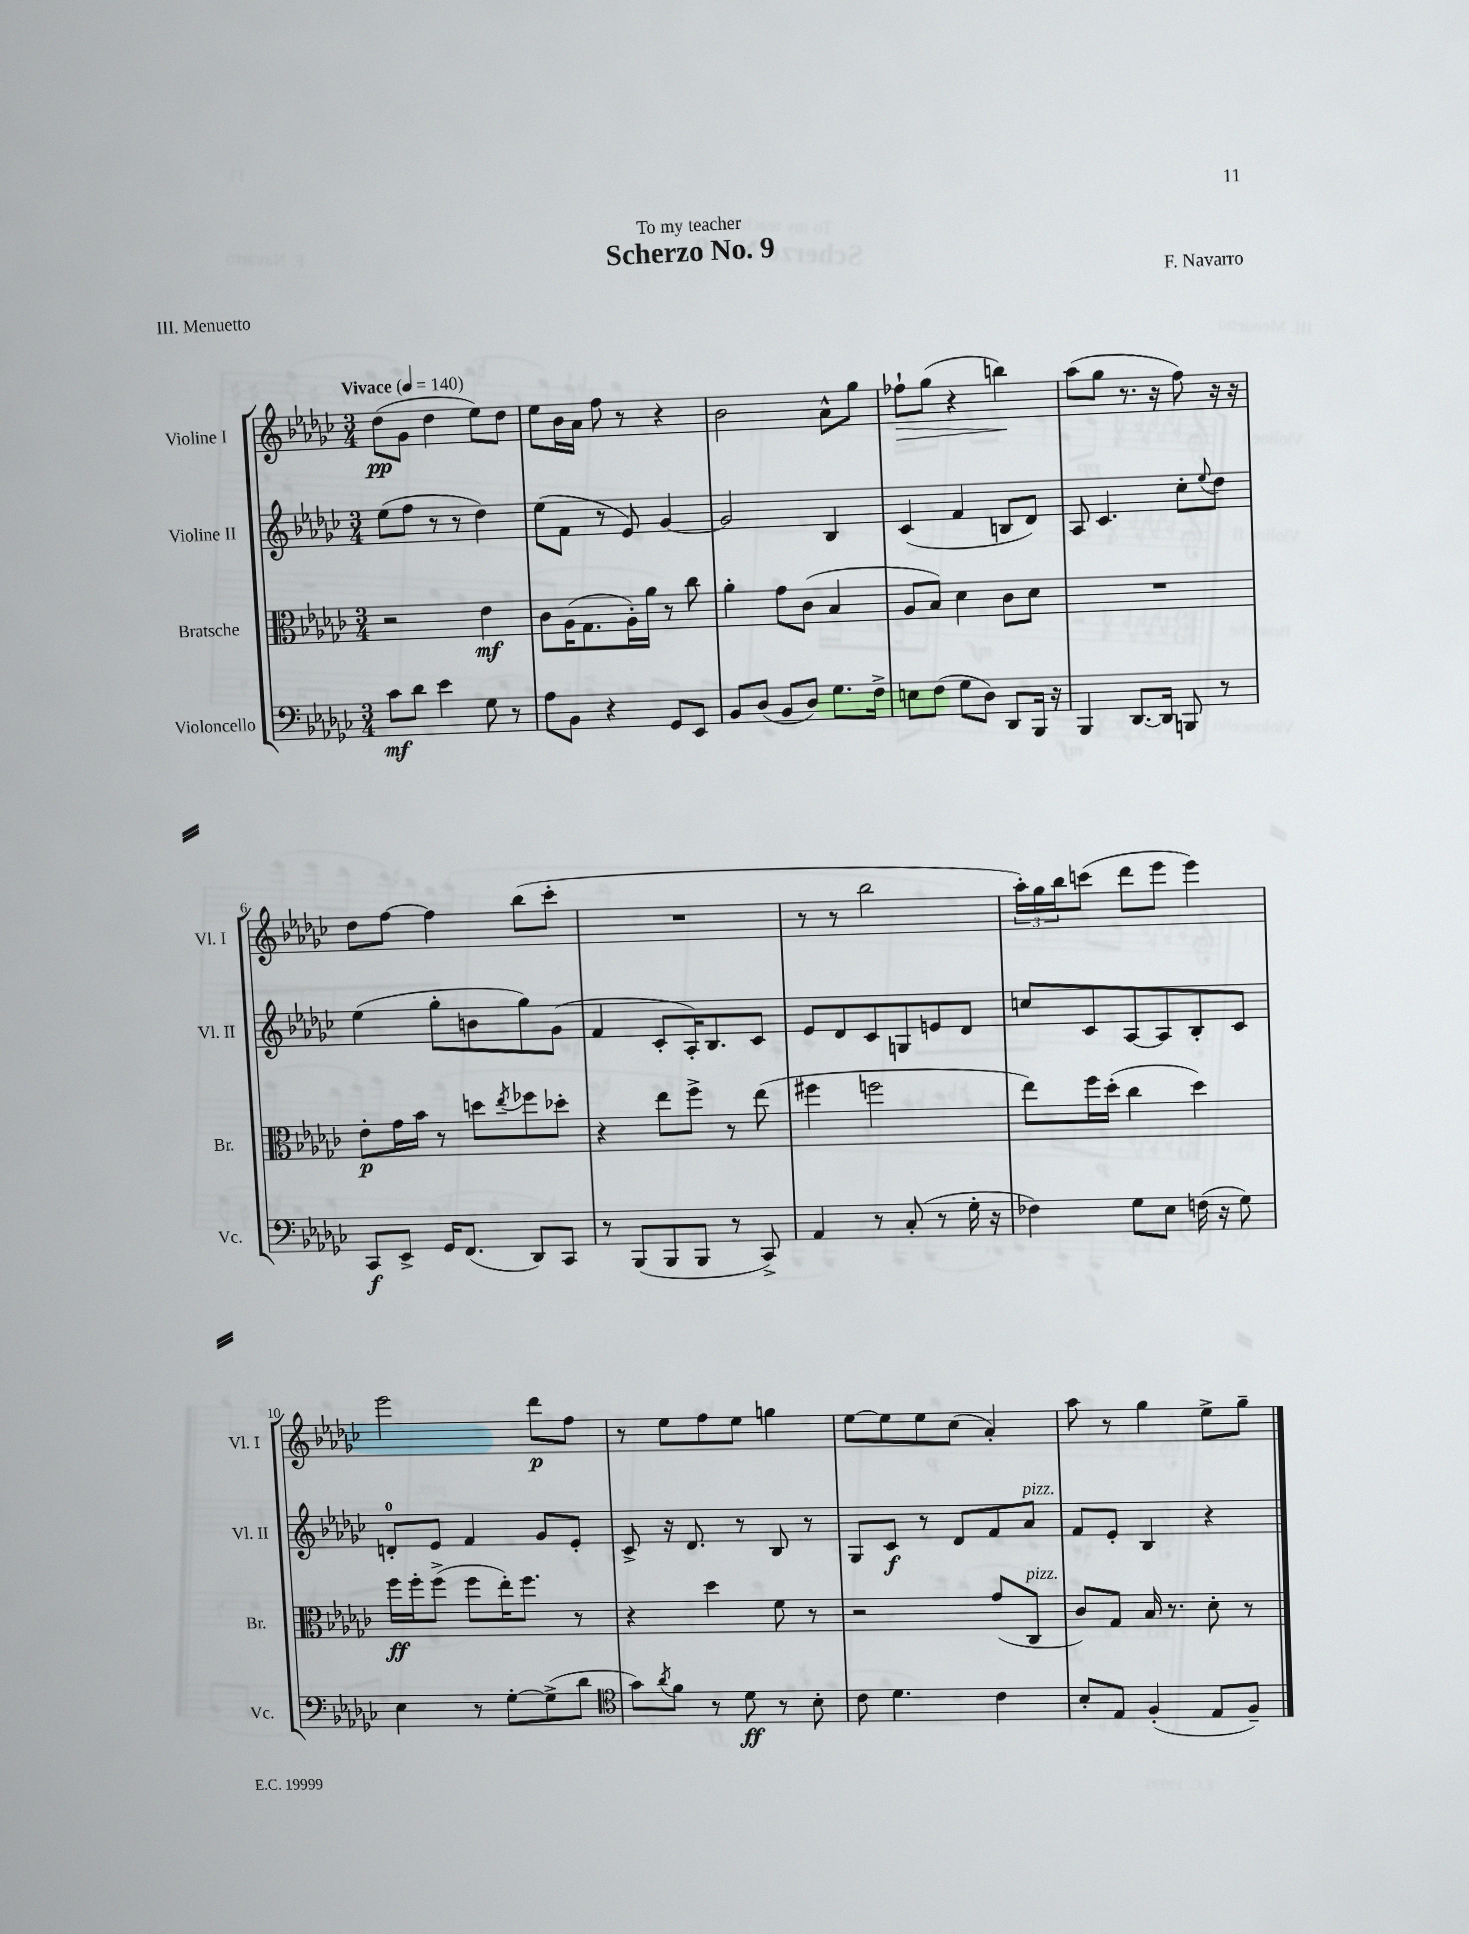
\header { title = "Scherzo No. 9" composer = "F. Navarro" dedication = "To my teacher" piece = "III. Menuetto" }
<<
\new StaffGroup <<
\new Staff = "s0" \with { instrumentName = "Violine I" shortInstrumentName = "Vl. I" } {
    \clef treble \key ges \major \numericTimeSignature \time 3/4 \tempo "Vivace" 4 = 140
    des''8\pp( ges'8 des''4 ees''8) des''8 |
    ees''8 bes'16 aes'16 f''8 r8 r4 |
    bes'2 aes'8-^ ges''8 |
    fes''8-!\> ges''8( r4 b''4\!) |
    aes''8( ges''8 r8. r16 f''8) r16 r16 |
    des''8 f''8~ f''4 bes''8( ces'''8-. |
    R2. |
    r8 r8 bes''2 |
    \tuplet 3/2 { aes''16-.) ges''16 bes''16 } c'''8( des'''8 ees'''8 ees'''4) |
    ees'''2 des'''8\p f''8 |
    r8 ees''8 f''8 ees''8 g''4 |
    ees''8~ ees''8 ees''8 ces''8( aes'4-.) |
    aes''8 r8 ges''4 ees''8-> ges''8-- \bar "|." |
}
\new Staff = "s1" \with { instrumentName = "Violine II" shortInstrumentName = "Vl. II" } {
    \clef treble \key ges \major \numericTimeSignature \time 3/4
    ees''8( f''8 r8 r8 des''4) |
    ees''8( f'8 r8 ees'8) ges'4~ |
    ges'2 bes4 |
    ces'4( f'4 b8 des'8) |
    aes8 ces'4. ces''8-. \appoggiatura { ees''8 } des''8 |
    ees''4( ges''8-. b'8 ges''8) ges'8( |
    f'4 ces'8-. aes16-.) bes8. ces'8 |
    ees'8 des'8 ces'8 g8 e'8 des'8 |
    c''8 ces'8 aes8~ aes8 bes8-. ces'8 |
    d'8-0-. ees'8 f'4 ges'8 ees'8-. |
    ces'8-> r16 des'8. r8 bes8 r8 |
    ges8 ces'8\f r8 des'8 f'8 aes'8^\markup { \italic "pizz." } |
    f'8 ees'8-. bes4 r4 \bar "|." |
}
\new Staff = "s2" \with { instrumentName = "Bratsche" shortInstrumentName = "Br." } {
    \clef alto \key ges \major \numericTimeSignature \time 3/4
    r2 ees'4\mf |
    ces'8 aes16( ges8. aes16-.) aes'16 r8 ces''8 |
    aes'4-. ges'8 ces'8( bes4 |
    aes8 bes8) des'4 ces'8 des'8 |
    R2. |
    ees'8-.\p ges'16 bes'16 r8 d''8 \acciaccatura { ees''8 } fes''8 des''8-. |
    r4 ees''8 f''8-> r8 ees''8( |
    fis''4 f''2 |
    ees''8) f''16 des''16-.( ces''4 des''4) |
    f''16\ff f''16-. f''8->( f''8 ees''16-.) f''8. r8 |
    r4 des''4 f'8 r8 |
    r2 ges'8( ces8^\markup { \italic "pizz." } |
    ces'8) ges8 bes16 r8. des'8-. r8 \bar "|." |
}
\new Staff = "s3" \with { instrumentName = "Violoncello" shortInstrumentName = "Vc." } {
    \clef bass \key ges \major \numericTimeSignature \time 3/4
    ces'8\mf des'8 ees'4 ges8 r8 |
    aes8 bes,8 r4 ges,8 ees,8 |
    bes,8 des8( bes,8 des8) ges8. f16-> |
    e8 f8( ges8 des8) des,8 bes,,16 r16 |
    bes,,4 des,8.~ des,16 b,,8 r8 |
    ces,8\f ees,8-> ges,16 f,8.( des,8) ces,8 |
    r8 bes,,8( bes,,8 bes,,8 r8 ces,8->) |
    aes,4 r8 ces8-.( r8 ges16-. r16 |
    fes4) ges8 ees8 f16( r16 ges8) |
    ees4 r8 ges8~-. ges8->( des'8 |
    \clef tenor ges'8) \acciaccatura { aes'8 } f'8 r8 des'8\ff r8 bes8-. |
    ces'8 des'4. ces'4 |
    bes8-. ees8 f4-.( ees8 f8--) \bar "|." |
}
>>
>>
